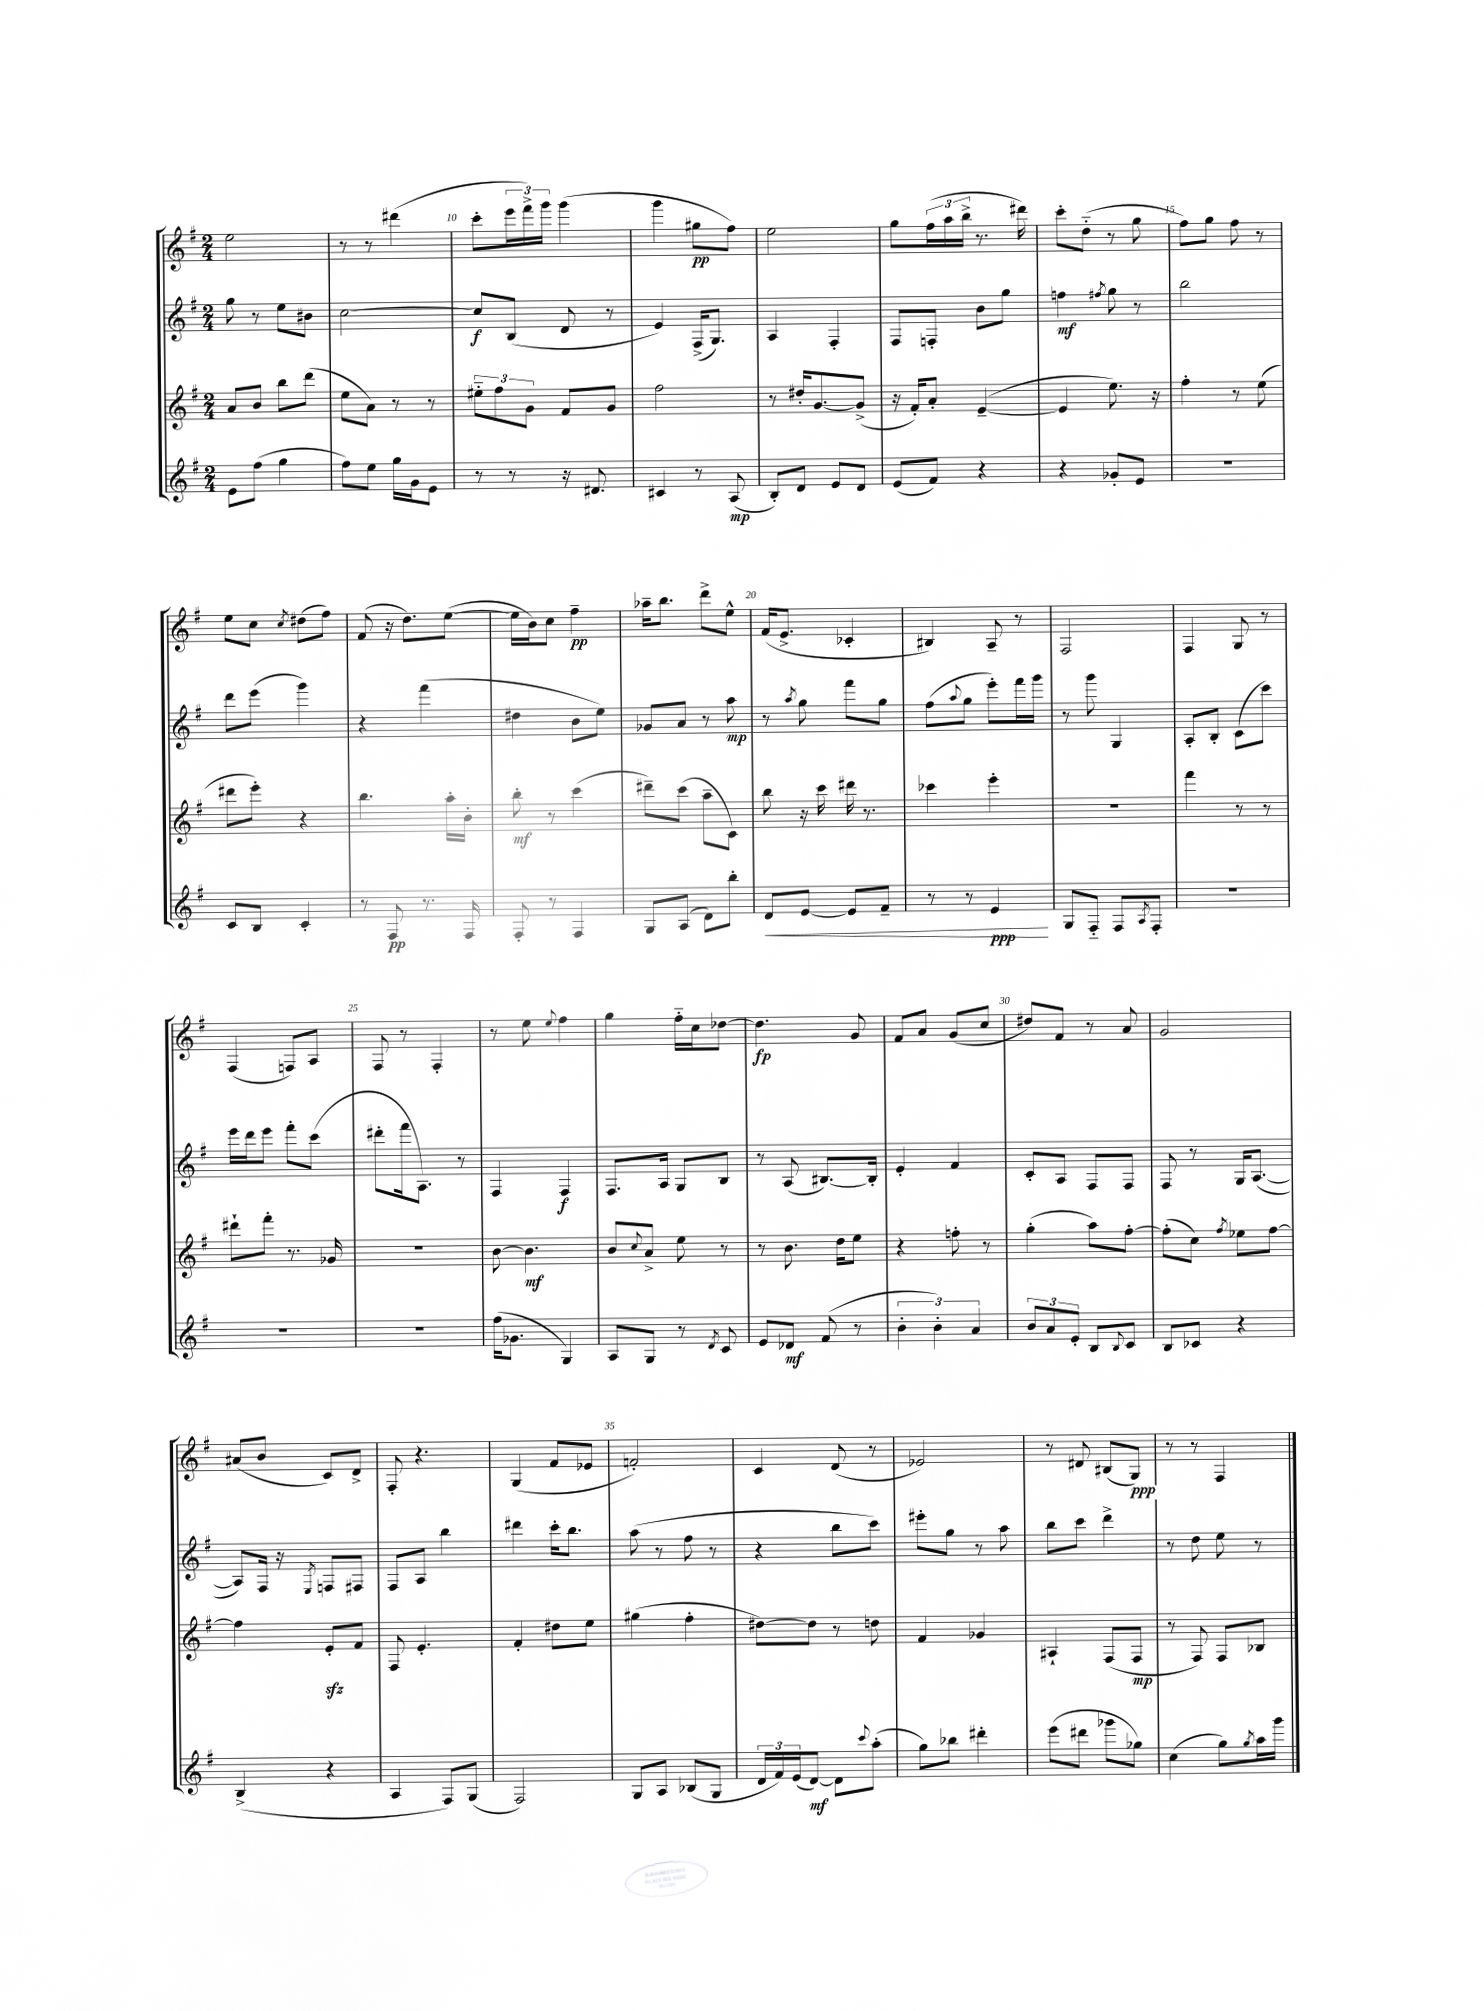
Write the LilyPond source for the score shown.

<<
\new StaffGroup <<
\new Staff = "s0" {
    \clef treble \key g \major \numericTimeSignature \time 2/4
    e''2 |
    r8 r8 dis'''4( |
    c'''8-. \tuplet 3/2 { e'''16 fis'''16->) g'''16 } g'''4( |
    g'''4 gis''8\pp fis''8) |
    e''2 |
    g''8 \tuplet 3/2 { fis''16( a''16 b''16-> } r8. dis'''16) |
    c'''8-. d''8-_( r8 g''8 |
    fis''8) g''8 fis''8 r8 |
    e''8 c''8 \acciaccatura { c''8 } dis''8( fis''8) |
    fis'8( r16 d''8.) e''8~( |
    e''16 b'16) c''8 fis''4--\pp |
    aes''16-- b''8. d'''8-> e''8-^ |
    fis'16( e'8.-> ces'4-. |
    bis4) a8-- r8 |
    fis2 |
    fis4 g8 r8 |
    fis4( f8) a8 |
    fis8 r8 fis4-. |
    r8 e''8 \appoggiatura { e''8 } fis''4 |
    g''4 fis''16-_ c''16 des''8~ |
    des''4.\fp g'8 |
    fis'8 a'8 g'8( c''8 |
    dis''8) fis'8 r8 a'8 |
    g'2 |
    ais'8( b'8 c'8) d'8-> |
    fis8-. r4. |
    g4( fis'8 ees'8 |
    f'2-.) |
    c'4 d'8( r8 |
    ees'2) |
    r8 dis'8 bis8( g8\ppp) |
    r8 r8 fis4 \bar "|." |
}
\new Staff = "s1" {
    \clef treble \key g \major \numericTimeSignature \time 2/4
    g''8 r8 e''8 bis'8 |
    c''2~ |
    c''8\f b8( d'8 r8 |
    e'4) fis16->( g8.) |
    a4 fis4-. |
    fis8 f8-. b'8 g''8 |
    f''4\mf \acciaccatura { fis''8 } g''8 r8 |
    b''2 |
    d'''8 e'''8( g'''4) |
    r4 fis'''4( |
    dis''4 b'8 e''8) |
    ges'8 a'8 r8 a''8\mp |
    r8 \acciaccatura { a''8 } g''8 fis'''8 g''8 |
    fis''8( \appoggiatura { a''8 } g''8 e'''8-.) fis'''16 g'''16 |
    r8 g'''8 g4 |
    a8-. b8-. c'8( c'''8) |
    e'''16 d'''16 e'''8 fis'''8-. c'''8( |
    dis'''8-. fis'''16 a8.) r8 |
    fis4 fis4\f |
    fis8. a16 g8 b8 |
    r8 a8( bis8.~) bis16-. |
    e'4-. fis'4 |
    c'8-. a8 fis8 fis8 |
    fis8 r8 g16 a8.~( |
    a8) fis16 r16 \acciaccatura { e8 } f8 fis8 |
    fis8 a8 b''4 |
    dis'''4 c'''16-. b''8. |
    a''8( r8 fis''8 r8 |
    r4 b''8 c'''8) |
    eis'''8-. g''8 r8 a''8 |
    b''8 c'''8 d'''4-> |
    r8 d''8 e''8 r8 \bar "|." |
}
\new Staff = "s2" {
    \clef treble \key g \major \numericTimeSignature \time 2/4
    a'8 b'8 b''8 d'''8( |
    e''8 a'8) r8 r8 |
    \tuplet 3/2 { eis''8-_ fis''8 g'8 } fis'8 g'8 |
    fis''2 |
    r8 dis''16-. g'8.~ g'8->( |
    r16 fis'16-.) a'8-. e'4~--( |
    e'4 e''8.) r16 |
    fis''4-. r8 e''8( |
    dis'''8 e'''8-.) r4 |
    b''4. a''16-. b'16-. |
    b''8-.\mf r8 c'''4( |
    dis'''8--) c'''8( a''8-- c'8) |
    b''8 r16 c'''16 dis'''16 r8. |
    ces'''4 e'''4-. |
    R2 |
    fis'''4 r8 r8 |
    dis'''8-! fis'''8-. r8. ges'16 |
    R2 |
    b'8~ b'4.\mf |
    b'8 \appoggiatura { c''8 } a'8-> e''8 r8 |
    r8 b'8. d''16 e''8 |
    r4 f''8-. r8 |
    g''4-.( a''8) fis''8~-. |
    fis''8-.( c''8) \acciaccatura { fis''8 } ees''8 fis''8~ |
    fis''4 e'8-.\sfz fis'8 |
    fis8 e'4.-. |
    fis'4-. dis''8 e''8 |
    gis''4( fis''4-. |
    dis''8~) dis''8 r8 d''8 |
    fis'4 ges'4 |
    ais4-! fis8( fis8\mp |
    r8 fis8) fis8 bes8 \bar "|." |
}
\new Staff = "s3" {
    \clef treble \key g \major \numericTimeSignature \time 2/4
    e'8 fis''8( g''4 |
    fis''8) e''8 g''16 g'16 e'8 |
    r8 r8 r16 dis'8. |
    cis'4 r8 a8\mp( |
    b8-.) d'8 e'8 d'8 |
    e'8( fis'8) r4 |
    r4 ges'8-. e'8 |
    R2 |
    c'8 b8 c'4-. |
    r8 fis8\pp r8. fis16 |
    fis8-. r8 fis4 |
    g8 a8( d'8) b''8-. |
    d'8\< e'8~ e'8 fis'8-- |
    r8 r8 e'4\ppp\! |
    g8 fis8-_ fis8 \acciaccatura { a8 } fis8-. |
    R2 |
    R2 |
    R2 |
    fis''16( ges'8. g4) |
    a8 g8 r8 \acciaccatura { d'8 } c'8 |
    e'8 des'8\mf fis'8( r8 |
    \tuplet 3/2 { b'4-. b'4-.) a'4 } |
    \tuplet 3/2 { b'8 a'8 e'8-. } b8 \appoggiatura { b8 } c'8 |
    b8 ces'8 r4 |
    b4->( r4 |
    a4 fis8) g8( |
    fis2) |
    g8 a8 bes8( g8 |
    \tuplet 3/2 { d'16 fis'16) e'16( } d'8~\mf) d'8 \appoggiatura { c'''8 } a''8-.( |
    g''8) bes''8 dis'''4-. |
    e'''8( dis'''8 ges'''8 ges''8) |
    c''4( g''8) \acciaccatura { g''8 } a''16 g'''16 \bar "|." |
}
>>
>>
\layout { \context { \Score currentBarNumber = #8 \override BarNumber.break-visibility = ##(#f #t #t) barNumberVisibility = #(every-nth-bar-number-visible 5) } }
